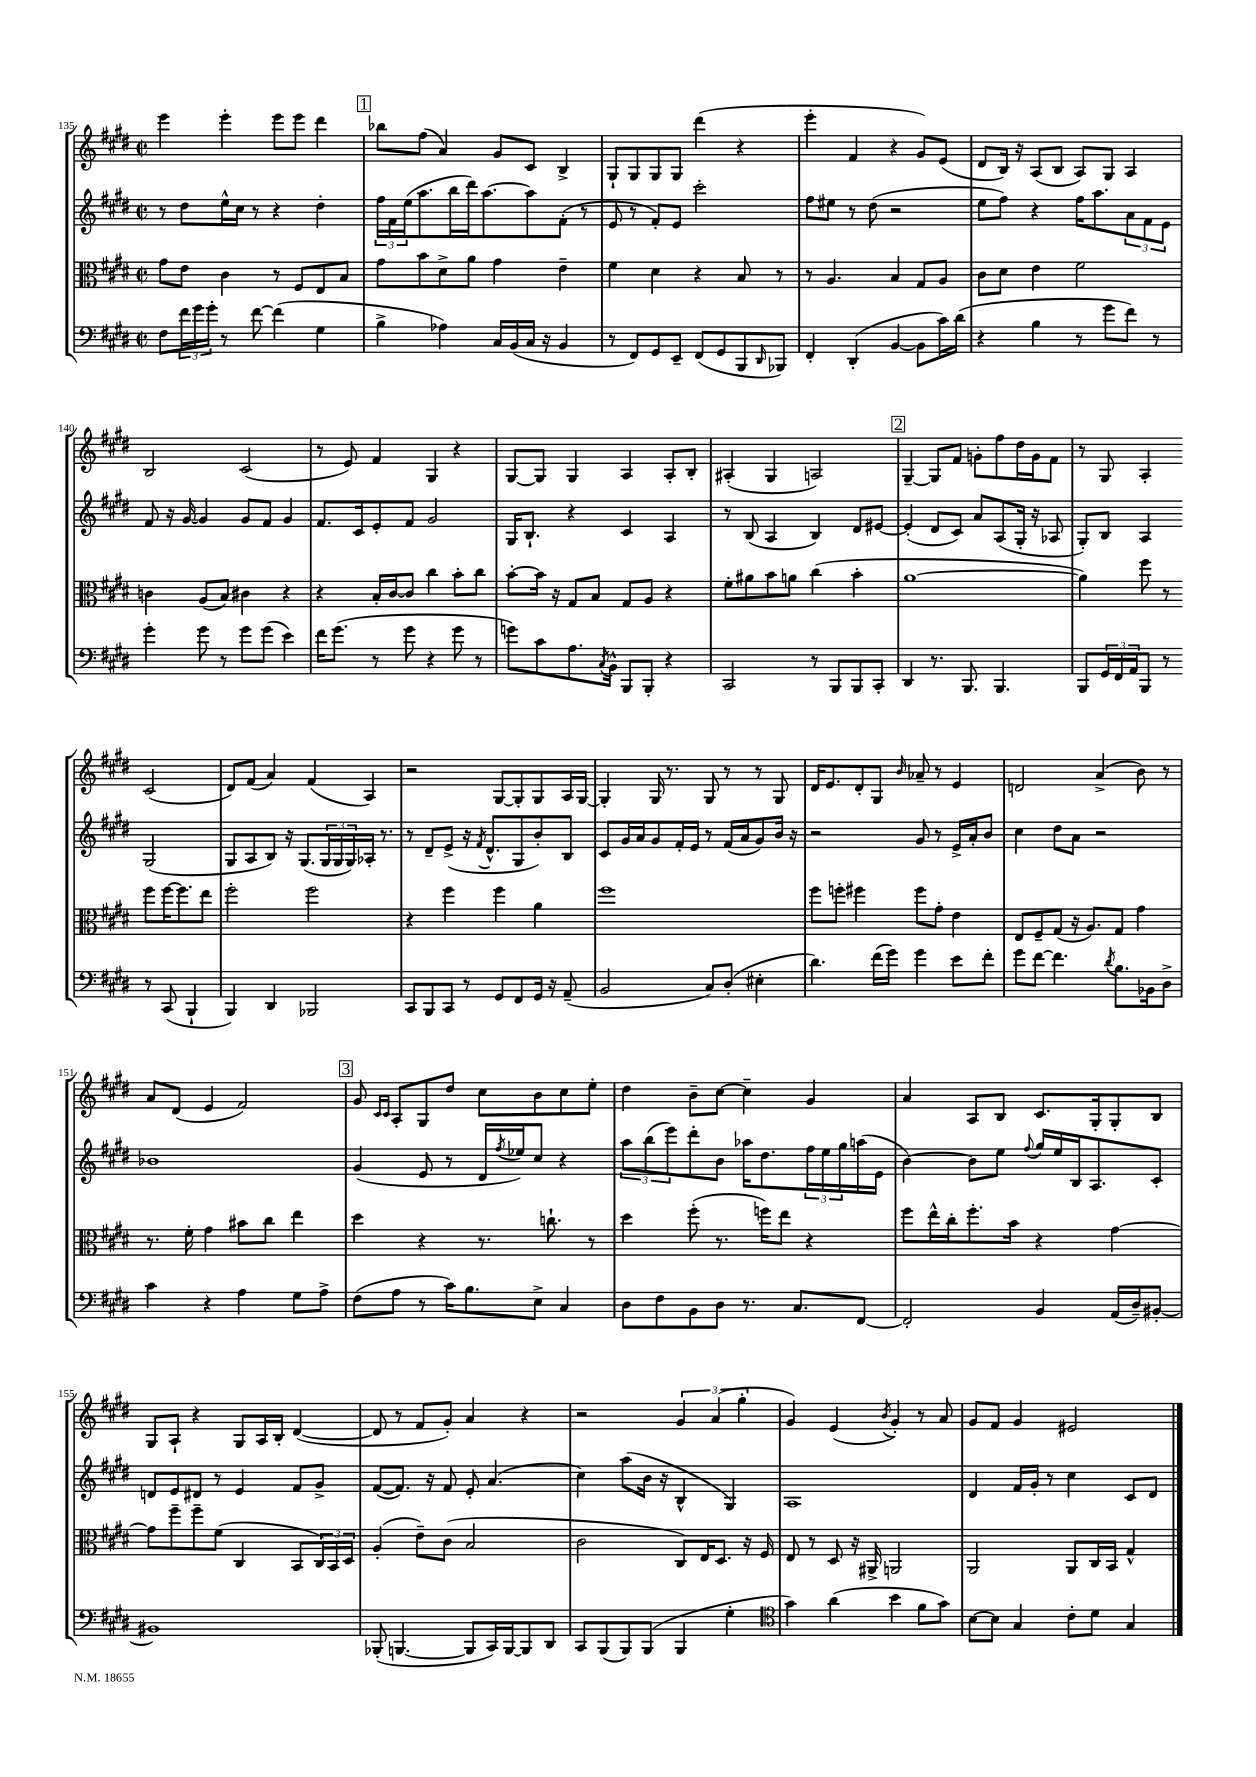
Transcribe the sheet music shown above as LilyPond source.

<<
\new StaffGroup <<
\new Staff = "s0" {
    \clef treble \key e \major \defaultTimeSignature \time 2/2
    e'''4 e'''4-. e'''8 e'''8 dis'''4 |
    \mark \markup { \box "1" } bes''8 fis''8( a'4) gis'8 cis'8 b4-> |
    gis8-! gis8 gis8 gis8 dis'''4( r4 |
    e'''4-. fis'4 r4 gis'8) e'8( |
    dis'8 b16) r16 a8( b8 a8) gis8 a4 |
    b2 cis'2( |
    r8 e'8) fis'4 gis4 r4 |
    gis8~ gis8 gis4 a4 a8-. b8-. |
    ais4-.( gis4 a2) |
    \mark \markup { \box "2" } gis4~-- gis8 fis'8 g'8-. fis''8 dis''16 g'16 fis'8 |
    r8 gis8 a4-. cis'2( |
    dis'8) fis'8( a'4) fis'4( a4) |
    r2 gis8~ gis8-. gis8 a16 gis16~ |
    gis4-. gis16 r8. gis8 r8 r8 gis8 |
    dis'16 e'8. dis'8-. gis8 \grace { b'16 } aes'8-- r8 e'4 |
    d'2 a'4->( b'8) r8 |
    a'8 dis'8( e'4 fis'2) |
    \mark \markup { \box "3" } gis'8 \grace { cis'16 cis'16 } a8-. gis8 dis''8 cis''8 b'8 cis''8 e''8-. |
    dis''4 b'8-- cis''8~ cis''4-- gis'4 |
    a'4 a8 b8 cis'8. gis16-. gis8-. b8 |
    gis8 a8-! r4 gis8 a16 b16-. dis'4~( |
    dis'8 r8 fis'8 gis'8-.) a'4 r4 |
    r2 \tuplet 3/2 { gis'4 a'4( gis''4-. } |
    gis'4) e'4( \acciaccatura { b'8 } gis'4-.) r8 a'8 |
    gis'8 fis'8 gis'4 eis'2 \bar "|." |
}
\new Staff = "s1" {
    \clef treble \key e \major \defaultTimeSignature \time 2/2
    r8 dis''8 e''16-^ cis''16 r8 r4 dis''4-. |
    \mark \markup { \box "1" } \tuplet 3/2 { fis''16 fis'16 e''16( } a''8. b''16 dis'''16) a''8.~ a''8 fis'8-.( r8 |
    e'8 r8 fis'8-.) e'8 cis'''2-. |
    fis''8 eis''8 r8 dis''8( r2 |
    e''8 fis''8) r4 fis''16 a''8. \tuplet 3/2 { a'8 fis'8 e'8 } |
    fis'8 r16 gis'16~ gis'4 gis'8 fis'8 gis'4 |
    fis'8. cis'16 e'8-. fis'8 gis'2 |
    gis16 b8.-! r4 cis'4 a4 |
    r8 b8( a4 b4) dis'8 eis'8~ |
    \mark \markup { \box "2" } eis'4-.( dis'8 cis'8) a'8 a8( gis16-. r16 aes8 |
    gis8-.) b8 a4 gis2( |
    gis8 a8 b8) r16 gis8.( \tuplet 3/2 { gis16 gis16 gis16) } aes16-. r8. |
    r8 dis'8-- e'8->( r16 \acciaccatura { fis'8 } dis'8.-^ gis8 b'8-.) b8 |
    cis'8 gis'16 a'16 gis'8 fis'16-. e'16 r8 fis'16( a'16 gis'8) b'16 r16 |
    r2 gis'8 r8 e'16-> a'16-. b'8 |
    cis''4 dis''8 a'8 r2 |
    bes'1 |
    \mark \markup { \box "3" } gis'4( e'8 r8 dis'16 \acciaccatura { fis''8 } ees''16) cis''8 r4 |
    \tuplet 3/2 { a''8 b''8( e'''8) } dis'''8-. b'8 aes''16 dis''8. \tuplet 3/2 { fis''16 e''16 gis''16 } a''16( e'16 |
    b'4~) b'8 e''8 \appoggiatura { fis''8 } gis''16 e''16 b16 a8. cis'8-. |
    d'8 e'8 dis'8 r8 e'4 fis'8 gis'8-> |
    fis'8~( fis'8.) r16 fis'8 e'8-. a'4.( |
    cis''4) a''8( b'16 r16 b4-^ gis4) |
    a1 |
    dis'4 fis'16 gis'16-. r8 cis''4 cis'8 dis'8 \bar "|." |
}
\new Staff = "s2" {
    \clef alto \key e \major \defaultTimeSignature \time 2/2
    gis'8 e'8 cis'4 r8 fis8 e8 b8 |
    \mark \markup { \box "1" } gis'8 b'8 dis'8-> a'8 gis'4 e'4-- |
    fis'4 dis'4 r4 b8 r8 |
    r8 a4. b4 gis8 a8 |
    cis'8 dis'8 e'4 fis'2 |
    c'4 a8( b8) cis'4 r4 |
    r4 b16-. cis'16~ cis'8 cis''4 b'8-. cis''8 |
    b'8~-. b'16 r16 gis8 b8 gis8 a8 r4 |
    fis'8-. ais'8 b'8 a'8 cis''4( b'4-. |
    \mark \markup { \box "2" } a'1~ |
    a'4) fis''8 r8 fis''8 fis''16~ fis''8. e''8 |
    fis''2-. fis''2 |
    r4 fis''4 fis''4 a'4 |
    fis''1 |
    fis''8 f''8-. fis''4 fis''8 gis'8-. e'4 |
    e8 fis8-- gis8( r16 a8.) gis8 gis'4 |
    r8. fis'16-. gis'4 bis'8 cis''8 e''4 |
    \mark \markup { \box "3" } dis''4 r4 r8. c''8.-! r8 |
    dis''4 fis''8-.( r8. f''16) e''8 r4 |
    fis''8 e''16-^ cis''16-. fis''8.-. b'16 r4 gis'4~ |
    gis'8 fis''8-- fis''8-- fis'8( cis4 b,8 \tuplet 3/2 { cis16) b,16 dis16 } |
    a4-.( e'8--) cis'8( b2 |
    cis'2 cis8) e16 dis8. r16 fis16 |
    e8 r8 dis8 r16 ais,16-> a,2 |
    a,2 a,8 cis16 b,16 gis4-^ \bar "|." |
}
\new Staff = "s3" {
    \clef bass \key e \major \defaultTimeSignature \time 2/2
    fis8 \tuplet 3/2 { fis'16 gis'16 gis'16-. } r8 fis'8~ fis'4( gis4 |
    \mark \markup { \box "1" } b4-> aes4) cis16 b,16( cis16 r16 b,4 |
    r8 fis,8) gis,8 e,8-- fis,8( gis,8 b,,8 \grace { dis,16 } bes,,8) |
    fis,4-. dis,4-.( b,4~ b,8 cis'16) dis'16( |
    r4 b4 r8 gis'8 fis'8) r8 |
    gis'4-. gis'8 r8 gis'8 gis'8( e'4) |
    fis'16 gis'8.( r8 gis'8 r4 gis'8 r8 |
    g'8) cis'8 a8. \acciaccatura { cis8 } b,16-^ b,,8 b,,8-. r4 |
    cis,2 r8 b,,8 b,,8 cis,8-. |
    \mark \markup { \box "2" } dis,4 r8. b,,8. b,,4. |
    b,,8 \tuplet 3/2 { gis,16 fis,16 a,16 } b,,8 r8 r8 cis,8( b,,4-! |
    b,,4) dis,4 bes,,2 |
    cis,8 b,,8 cis,8 r8 gis,8 fis,8 gis,16 r16 a,8--( |
    b,2 cis8) dis8-.( eis4-. |
    dis'4.) fis'16( gis'16) gis'4 e'8 fis'8-. |
    gis'8 fis'8~ fis'4. \acciaccatura { dis'8 } b8. bes,16 dis8-> |
    cis'4 r4 a4 gis8 a8-> |
    \mark \markup { \box "3" } fis8( a8 r8 cis'16) b8. e8-> cis4 |
    dis8 fis8 b,8 dis8 r8. cis8. fis,8~ |
    fis,2-. b,4 a,16( dis16--) bis,8~-. |
    bis,1 |
    bes,,8-.( b,,4.~ b,,8 cis,16) b,,16~ b,,8 dis,8 |
    cis,8 b,,8( b,,8) b,,8( b,,4 gis4-. |
    \clef tenor gis'4) a'4( b'4 fis'8 gis'8) |
    b8~ b8 gis4 cis'8-. dis'8 gis4 \bar "|." |
}
>>
>>
\layout { \context { \Score currentBarNumber = #135 } }
